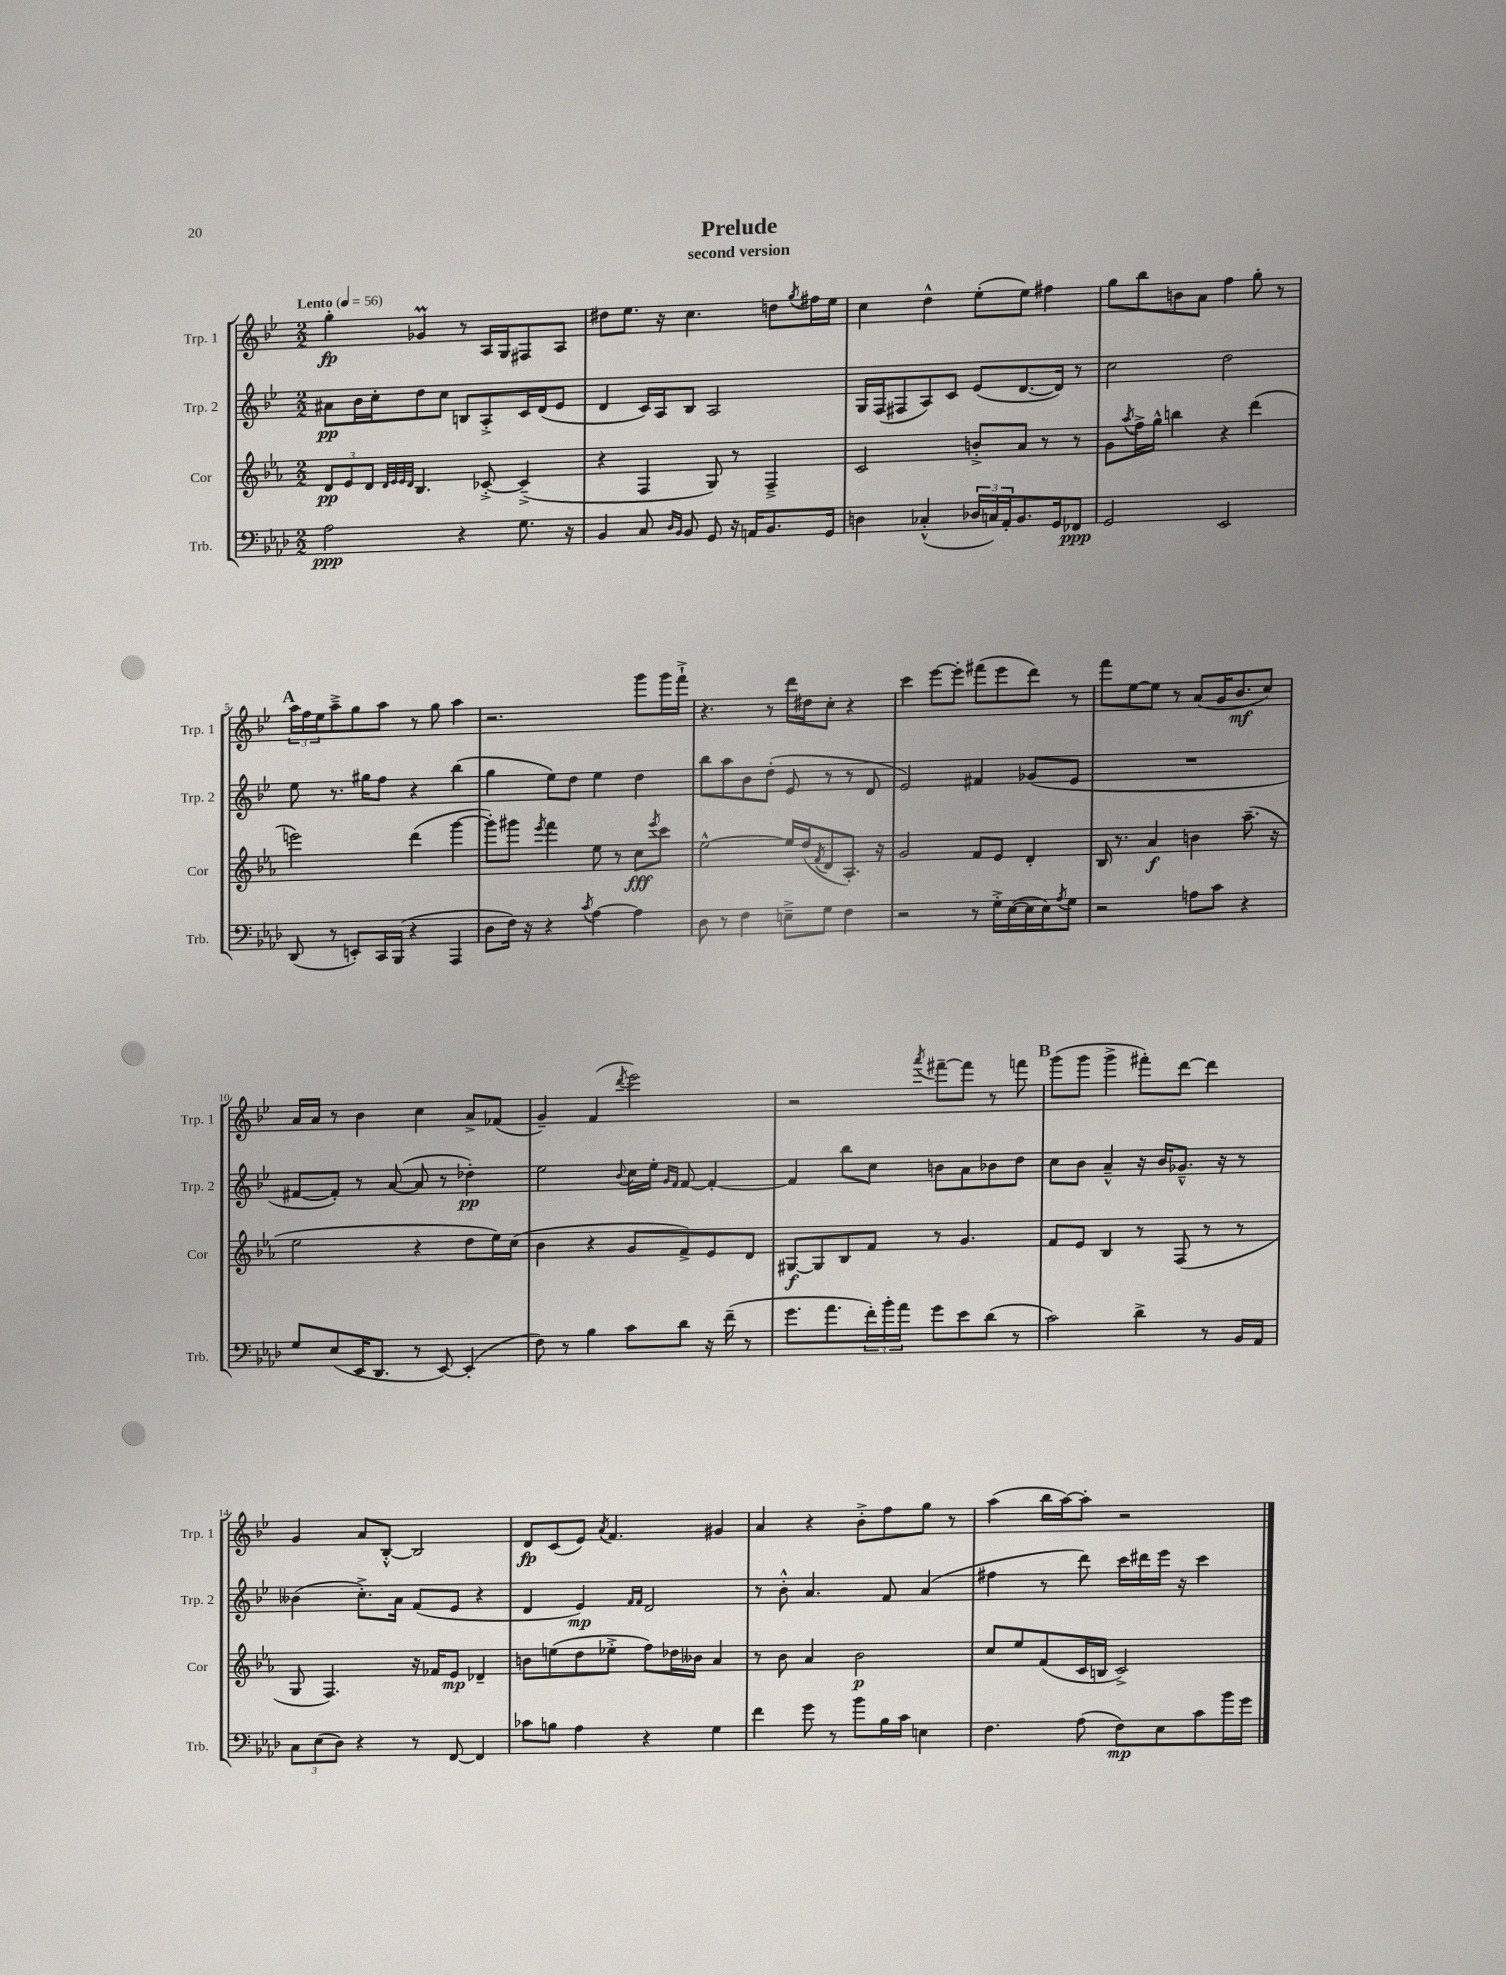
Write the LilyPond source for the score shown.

\header { title = "Prelude" subtitle = "second version" }
<<
\new StaffGroup <<
\new Staff = "s0" \with { instrumentName = "Trp. 1" shortInstrumentName = "Trp. 1" } {
    \clef treble \key bes \major \numericTimeSignature \time 2/2 \tempo "Lento" 4 = 56
    g''4-.\fp ges'4\prall r8 a16 g16 fis8 a8 |
    dis''8 ees''8. r16 c''4. d''8 \acciaccatura { g''8 } fis''16 ees''16 |
    c''4 d''4-^ ees''8-.( ees''8) fis''4 |
    g''8 bes''8 b'8 a'8 f''4 g''8-. r8 |
    \mark \markup { \bold "A" } \tuplet 3/2 { a''16 f''16 ees''16 } a''8---> g''8 a''8 r8 g''8 a''4 |
    r2. g'''8 g'''16 f'''16-!-> |
    r4. r8 d'''16 dis''16 c''8-. r4 |
    c'''4 ees'''8~ ees'''8-. fis'''8( ees'''8 d'''8) r8 |
    f'''8 ees''8~ ees''8 r8 a'8( g'16 bes'8.\mf c''8) |
    a'16 a'16 r8 bes'4 c''4 a'8-> fes'8( |
    g'4--) f'4( \acciaccatura { d'''8 } ees'''2) |
    r2 \acciaccatura { a'''8 } fis'''8~-- fis'''8 r8 f'''8 |
    \mark \markup { \bold "B" } g'''8( g'''8 g'''4-> fis'''8-.) d'''8~ d'''4 |
    g'4 a'8 bes8~-.-^ bes2 |
    d'8\fp c'8( ees'8) \acciaccatura { a'8 } f'4. gis'4 |
    a'4 r4 bes'8-.-> f''8 g''8 r8 |
    a''4( bes''16 a''16~) a''8-. r2 \bar "|." |
}
\new Staff = "s1" \with { instrumentName = "Trp. 2" shortInstrumentName = "Trp. 2" } {
    \clef treble \key bes \major \numericTimeSignature \time 2/2
    ais'8\pp bes'16 c''16-. d''8 c''8 b8 a8-.-> c'16 d'16( ees'8 |
    d'4 c'16) a16 bes8 a2 |
    g16 f16( fis8 a8) c'8 ees'8( d'8.~ d'16) r8 |
    c''2 d''2 |
    \mark \markup { \bold "A" } ees''8 r8. gis''16 f''8 r4 bes''4( |
    g''4 ees''8) d''8 ees''4 d''4 |
    bes''8 a''8 bes'8 d''8-.( ees'8 r8 r8 d'8 |
    ees'2) fis'4 ges'8( ees'8 |
    R1 |
    fis'8~ fis'8-.) r8 a'8~( a'8 r8 des''4-.\pp) |
    ees''2 \appoggiatura { bes'8 } c''16 ees''16-. \grace { g'16 f'16 } f'8~ f'4~-. |
    f'4 bes''8 c''8 b'8 a'8 bes'8 d''8 |
    \mark \markup { \bold "B" } c''8 bes'8 a'4---^ r16 bes'16 ges'8.---^ r16 r8 |
    beses'4( c''8.-.->) a'16 f'8( ees'8 r4 |
    d'4 ees'4\mp) \grace { f'16 f'16 } d'2 |
    r8 bes'8-.-^ a'4. f'8 a'4( |
    fis''4 r8 d'''8) c'''16 dis'''16 ees'''16 r16 c'''4 \bar "|." |
}
\new Staff = "s2" \with { instrumentName = "Cor" shortInstrumentName = "Cor" } {
    \clef treble \key ees \major \numericTimeSignature \time 2/2
    \tuplet 3/2 { d'8\pp ees'8 d'8 } \grace { d'32 ees'32 ees'32 d'32 } bes4. ces'8~-.-> ces'4--->( |
    r4 f4 g8) r8 f4---> |
    c'2 b'8-.-> aes'8 r8 r8 |
    g'8 \acciaccatura { aes''8 } f''16-> g''16-^ b''4 r4 d'''4( |
    \mark \markup { \bold "A" } e'''2) d'''4( g'''4~ |
    g'''8-.) gis'''8 \acciaccatura { ees'''8 } f'''4 ees''8 r8 c''8\fff \acciaccatura { ees'''8 } c'''8 |
    ees''2~-^ ees''16 d''16( \acciaccatura { f'8 } d'8 aes8.-.) r16 |
    g'2 f'8 ees'8 d'4-. |
    bes16 r8. aes'4\f b'4 aes''8.--( r16 |
    ees''2 r4 d''8 ees''16) c''16( |
    bes'4 r4 g'8 f'8->) ees'8 d'8 |
    gis8~\f gis8 bes8 f'8 r8 g'4. |
    \mark \markup { \bold "B" } f'8 ees'8 bes4 r8 f8( r8 r8 |
    g8 f4.) r16 fes'16 ees'8\mp des'4-- |
    b'8 e''8( d''8 ees''8-.-> f''8) des''16 beses'16 aes'4 |
    r8 bes'8 aes'4 bes'2\p |
    c''8 ees''8 f'8( c'16 b16 c'2->) \bar "|." |
}
\new Staff = "s3" \with { instrumentName = "Trb." shortInstrumentName = "Trb." } {
    \clef bass \key aes \major \numericTimeSignature \time 2/2
    aes2\ppp r4 g8. r16 |
    bes,4 c8 \grace { des16 bes,16 } bes,8 g,8 r16 a,16 bes,8. g,16 |
    d4 ces4-.-^( \tuplet 3/2 { des16 c16) aes,16-. } bes,8. g,16 fes,8\ppp |
    g,2 ees,2 |
    \mark \markup { \bold "A" } des,8( r8 e,8-.) c,16 bes,,16( r4 aes,,4 |
    des8 f16) r16 r4 \acciaccatura { c'8 } aes4~ aes4 |
    des8 r8 f4 e8---> g8 f4 |
    r2 r8 g16-.-> ees16~( ees16 ees16) \acciaccatura { aes8 } g8 |
    r2 a8 c'8 r4 |
    g8 ees8( ees,16 des,8. r8 ees,8~) ees,4-.( |
    f8) r8 bes4 c'8 des'8 r16 f'16--( r8 |
    g'8. aes'8. \tuplet 3/2 { f'16-.) bes'16-. aes'16 } g'8 ees'8 des'8( r8 |
    \mark \markup { \bold "B" } c'2) des'4-> r8 bes,16 aes,16 |
    \tuplet 3/2 { c8 ees8( des8) } r4 r8 f,8~ f,4 |
    ces'8 b8 aes4 r4 g4 |
    f'4 g'8 r8 bes'8 bes16 c'16 e4 |
    f4. aes8( f8\mp) ees8 c'8 bes'16 g'16 \bar "|." |
}
>>
>>
